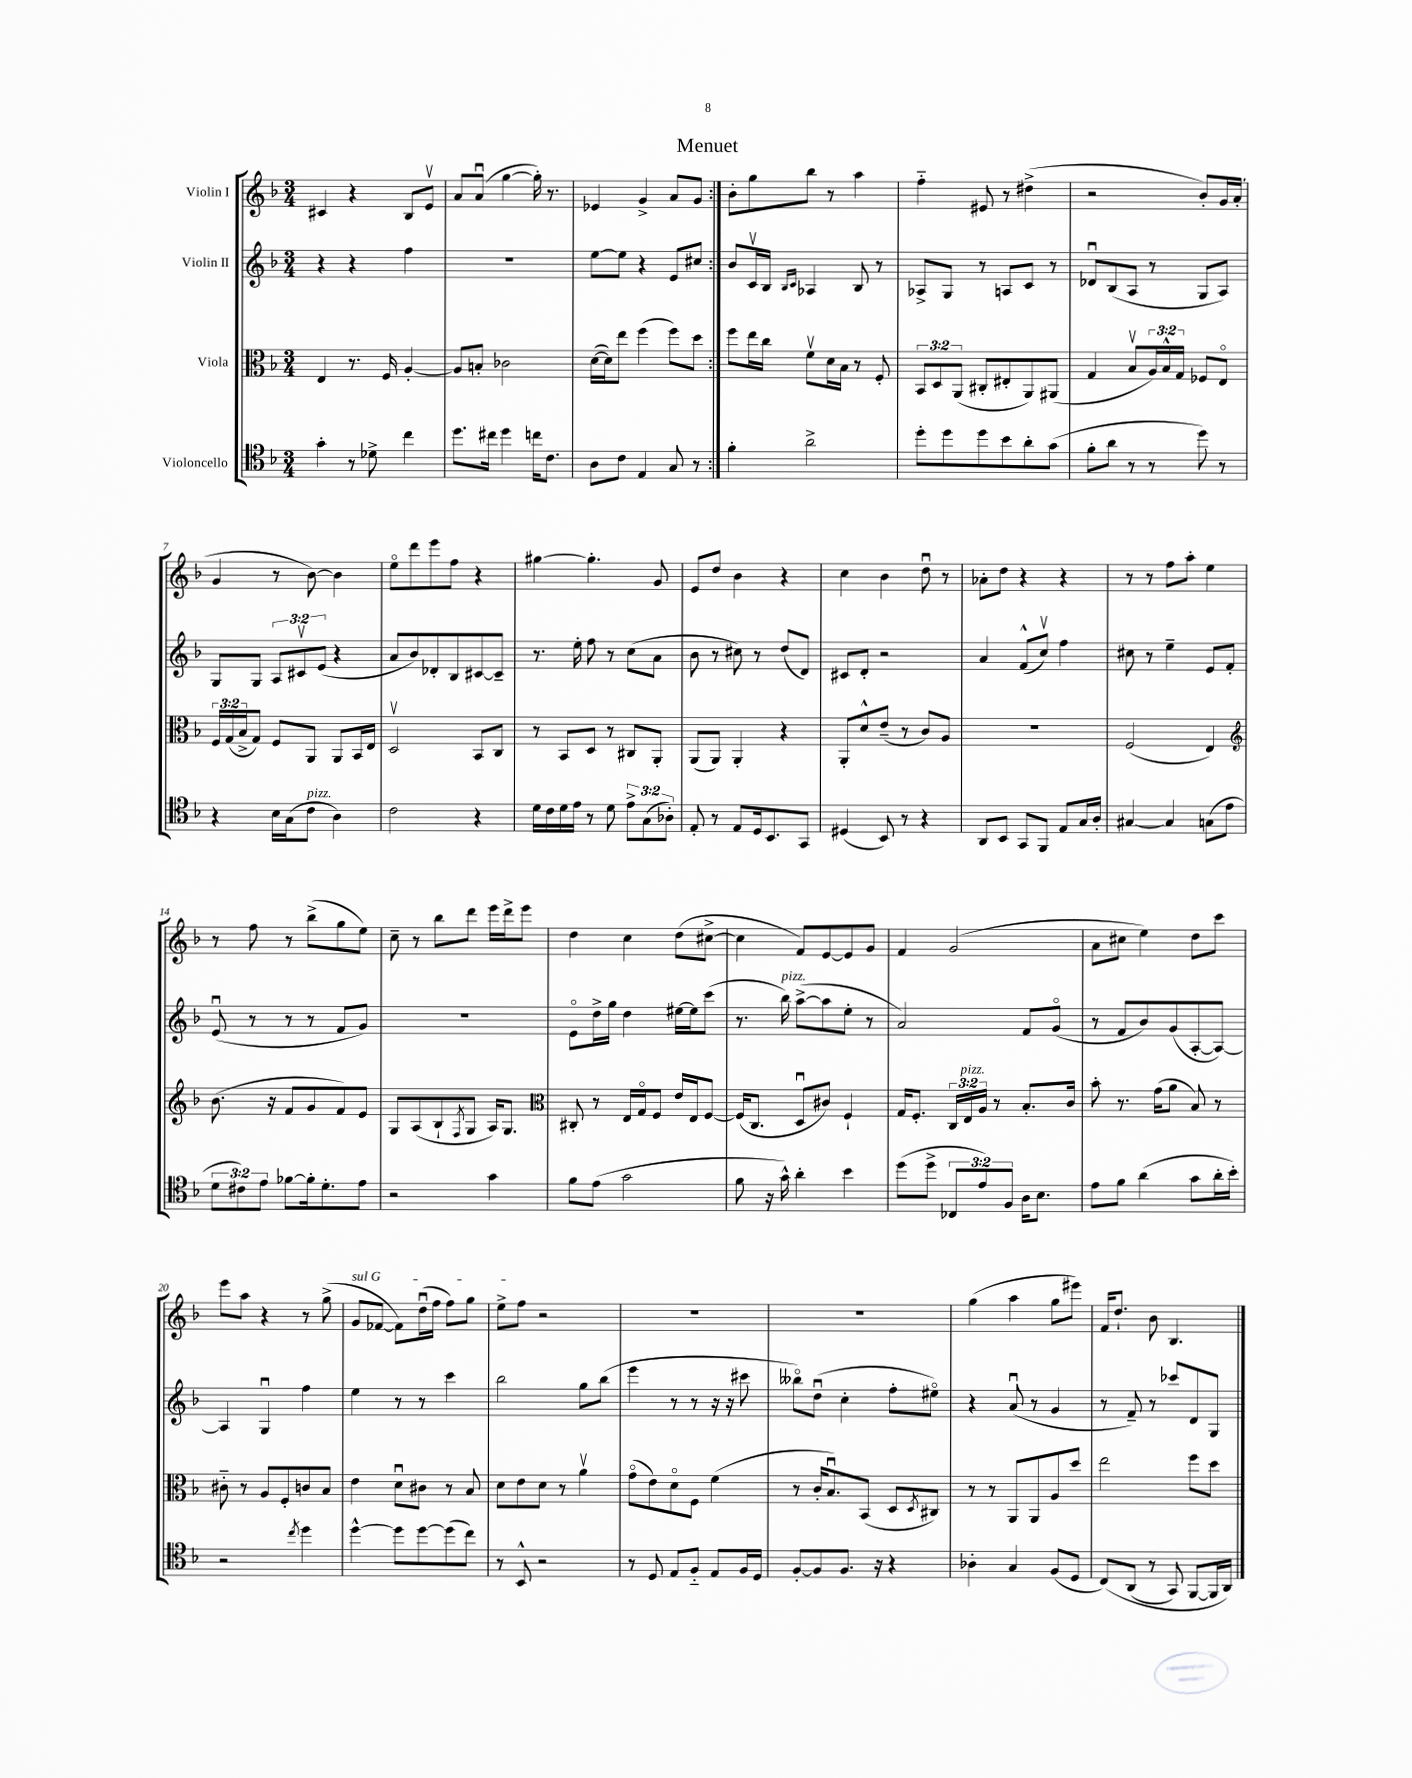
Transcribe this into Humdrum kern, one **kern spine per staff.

**kern	**kern	**kern	**kern
*staff4	*staff3	*staff2	*staff1
*clefC4	*clefC3	*clefG2	*clefG2
*k[b-]	*k[b-]	*k[b-]	*k[b-]
*M3/4	*M3/4	*M3/4	*M3/4
4g'\	4E/	4r	4c#/
8r	8.r	4r	4r
8d-^\	.	.	.
.	16F/	.	.
4cc\	[4A'/	4ff\	8B-/L
.	.	.	8ev/J
=	=	=	=
8.dd\L	8A/]L	2.r	8a/L
.	8B'/J	.	(8au/J
16cc#\Jk	.	.	.
4dd\	2c-\	.	[4gg\
16cc\LK	.	.	16gg'\])
8.c\J	.	.	8.r
=	=	=	=
8A\L	([16d\LL	[8ee\L	4e-/
.	16d\]J)	.	.
8c\J	8ee\J	8ee\]J	.
4E/	(4ff\	4r	4g^/
8G/	8ff\L)	8e/L	8a/L
8r	8dd\J	8cc#/J	8g/J
=:|!	=:|!	=:|!	=:|!
4f'\	8ff\L	8b-/L	8b-'\L
.	16ee\L	16cv/L	8gg\
.	16cc\JJ	16B-/JJ	.
.	.	16qqB-/LL	.
.	.	16qqc/JJ	.
2a^\	8fv\L	4A-/	8bb-\J
.	16d\L	.	8r
.	16B-\JJ	.	.
.	8r	8B-/	4aa\
.	8F'/	8r	.
=	=	=	=
8dd'\L	12BB-/L	8A-^/L	4ff'~\
.	12D/	.	.
8dd\	.	8G/J	.
.	(12AA/J	.	.
8dd\	8C#'/L	8r	8e#/
8b-\	8E#'/	8A/L	8r
8a'\	8AA/)	8c/J	(4dd#^\
(8g\J	(8AA#/J	8r	.
=	=	=	=
8f'\L	4G/	8d-u/L	2r
8a\J	.	(8B-/	.
8r	8B-v/L	8A/J	.
8r	24A/L)	8r	.
.	24B-^^/	.	.
.	24G/JJ	.	.
8dd\)	8F-/L	8G/L	8b-'/L)
8r	8Eo/J	8A/J)	16g/L
.	.	.	(16a'/JJ
=	=	=	=
4r	24F/LL	8G/L	4g/
.	(24G/	.	.
.	24B-^/J	.	.
.	8G/J)	8G/J	.
16B-\LL	8F/L	12A/L	8r
(16G\J	.	.	.
.	.	12c#v/	.
8c\J	8AA/J	.	[8b-\)
.	.	(12e/J	.
4A\)	8AA/L	4r	4b-\]
.	16BB-/L	.	.
.	16E/JJ	.	.
=	=	=	=
2c\	2Dv/	8a/L	8eeo\L
.	.	8b-/)	8ddd\
.	.	8d-'/	8eee\
.	.	8B-/	8ff\J
4r	8BB-/L	[8c#/	4r
.	8C/J	8c#~/]J	.
=	=	=	=
16d\LL	8r	8.r	[4gg#\
16c\	.	.	.
16d\	8BB-/L	.	.
16e\JJ	.	16ee'\	.
8r	8D/J	8ff\	4.gg#'\]
8d\	8r	8r	.
12e^\L	8C#/L	(8cc\L	.
(12G\	.	.	.
.	8AA'/J	8a\J	8g/
12A-'\J)	.	.	.
=	=	=	=
8E'/	(8AA/L	8b-\	8e/L
8r	8AA/J)	8r	8dd/J
8E/L	4AA'/	8cc#\)	4b-\
16D/k	.	8r	.
8.BB-/	.	.	.
.	4r	(8dd/L	4r
8GG/J	.	8d/J)	.
=	=	=	=
(4D#/	8AA'/L	8c#/L	4cc\
.	8d^^/	8d'/J	.
8BB-/)	(8e~/J	2r	4b-\
8r	8r	.	.
4r	8c/L)	.	8ddu\
.	8A/J	.	8r
=	=	=	=
8AA/L	2.r	4a/	8a-'\L
8BB-/J	.	.	8dd\J
8GG/L	.	(8f^^/L	4r
8FF/J	.	8ccv/J)	.
8E/L	.	4ff\	4r
16G/L	.	.	.
16A'/JJ	.	.	.
=	=	=	=
[4G#/	(2F/	8cc#\	8r
.	.	8r	8r
4G#/]	.	4ee~\	8ff\L
.	.	.	8aa'\J
(8G\L	4E/)	8e/L	4ee\
8e\J	.	8f'/J	.
=	=	=	=
*	*clefG2	*	*
12d\L	(8.b-\	(8eu/	8r
12c#\)	.	.	.
.	.	8r	8ff\
12e\J	.	.	.
.	16r	.	.
[8f-\L	8f/L	8r	8r
16f-'\]k	8g/	8r	(8bb-^\L
8.d'\	.	.	.
.	8f/)	8f/L	8gg\
8e\J	8e/J	8g/J)	8ee\J)
=	=	=	=
2r	8G/L	2.r	8cc~\
.	(8A/	.	8r
.	8B-`/	.	8bb-\L
.	8qF/	.	.
.	8G/J	.	8ddd\J
4g\	16A/LK)	.	16eee\LL
.	8.G/J	.	16ddd^\J
.	.	.	8eee\J
=	=	=	=
*	*clefC3	*	*
8f\L	8C#'/	8eo\L	4dd\
(8e\J	8r	16dd^\L	.
.	.	16gg\JJ	.
2g\	16E/LL	4dd\	4cc\
.	16Go/J	.	.
.	8F/J	.	.
.	16e/LL	[16ee#\LL	(8dd\L
.	16E/J	16ee#\]J	.
.	[8F/J	(8ccc\J	[8cc#^\J
=	=	=	=
8f\	(16F/]LK	8.r	4cc#\]
.	8.C/J	.	.
16r	.	.	.
16g^^\)	.	16bb-\)	.
4a'\	8Du/L	([8aa^\L	8f/L)
.	8c#/J)	8aa\]	[8e/
4b-\	4F`/	8ee'\J	8e/]
.	.	8r	8g/J
=	=	=	=
(8dd\L	16G/LK	2a/)	4f/
.	8.F'/J	.	.
8dd^\J	.	.	.
12C-/L	24C/LL	.	(2g/
.	24E/	.	.
12e/)	24A/JJ	.	.
.	8r	.	.
12F/J	.	.	.
16A\LK	8.B-'/L	8f/L	.
8.B-\J	.	.	.
.	.	(8go/J	.
.	16c/Jk	.	.
=	=	=	=
8e\L	8b-'\	8r	8a\L
8f\J	8.r	8f/L	8cc#\J
(4a\	.	8b-/)	4ee\)
.	(16g\LK	.	.
.	8a\J	(8g/	.
8g\L	8B-/)	[8A'/	8dd\L
16a'\L	8r	8A/_J)	8ccc\J
16b-'\JJ)	.	.	.
=	=	=	=
2r	8c#'~\	4A/]	8eee\L
.	8r	.	8aa\J
.	8A/L	4Gu/	4r
.	8F'/	.	.
8qcc/	.	.	.
4dd\	8c/	4ff\	8r
.	8B-/J	.	(8gg^\
=	=	=	=
[4dd^^\	4e\	4ee\	8g/L
.	.	.	[8f-/J
8dd\]L	8du\L	8r	8f-\]L)
[8dd\	8c#\J	8r	(16ddu\L
.	.	.	16ff\JJ
(8dd\]	8r	4ccc\	8ff\L)
8cc\J)	8B-/	.	8gg\J
=	=	=	=
8r	8d\L	2bb-\	8ee^\L
8BB-^^/	8e\	.	8ff\J
2r	8d\J	.	2r
.	8r	.	.
.	4av\	8gg\L	.
.	.	(8bb-\J	.
=	=	=	=
8r	(8go\L	4eee\	2.r
8D/	8e\)	.	.
8E/L	8do\	8r	.
8F'~/J	8F\J	8r	.
8E/L	(4f\	16r	.
.	.	16r	.
16F/L	.	8ccc#\	.
16D/JJ	.	.	.
=	=	=	=
[8F'/L	8r	8bb--o\L)	2.r
8F/]	16c'/LK	(8ddu\J	.
.	8.B-u/)	.	.
8.F/J	.	4cc'\	.
.	(8BB-/J	.	.
16r	.	.	.
4r	8D/L	8ff'\L	.
.	8qD/	.	.
.	8C#/J)	8ee#o\J)	.
=	=	=	=
4A-'\	8r	4r	(4gg\
.	8r	.	.
4G/	8AA/L	(8au/	4aa\
.	8AA/	8r	.
(8F/L	8A/	4g/	8gg\L
8D/J	8dd/J	.	8eee#\J)
=	=	=	=
&(8C/L)	2ee\	8r	16f/LK
.	.	.	8.dd`/J
(8AA/J	.	8f~/)	.
8r	.	8r	8b-\
8GG/)	.	8ccc-/L	4.B-/
[8FF/L	8ff\L	8d/	.
16FF/]L	8dd\J	8G/J	.
16AA/JJ&)	.	.	.
==	==	==	==
*-	*-	*-	*-
